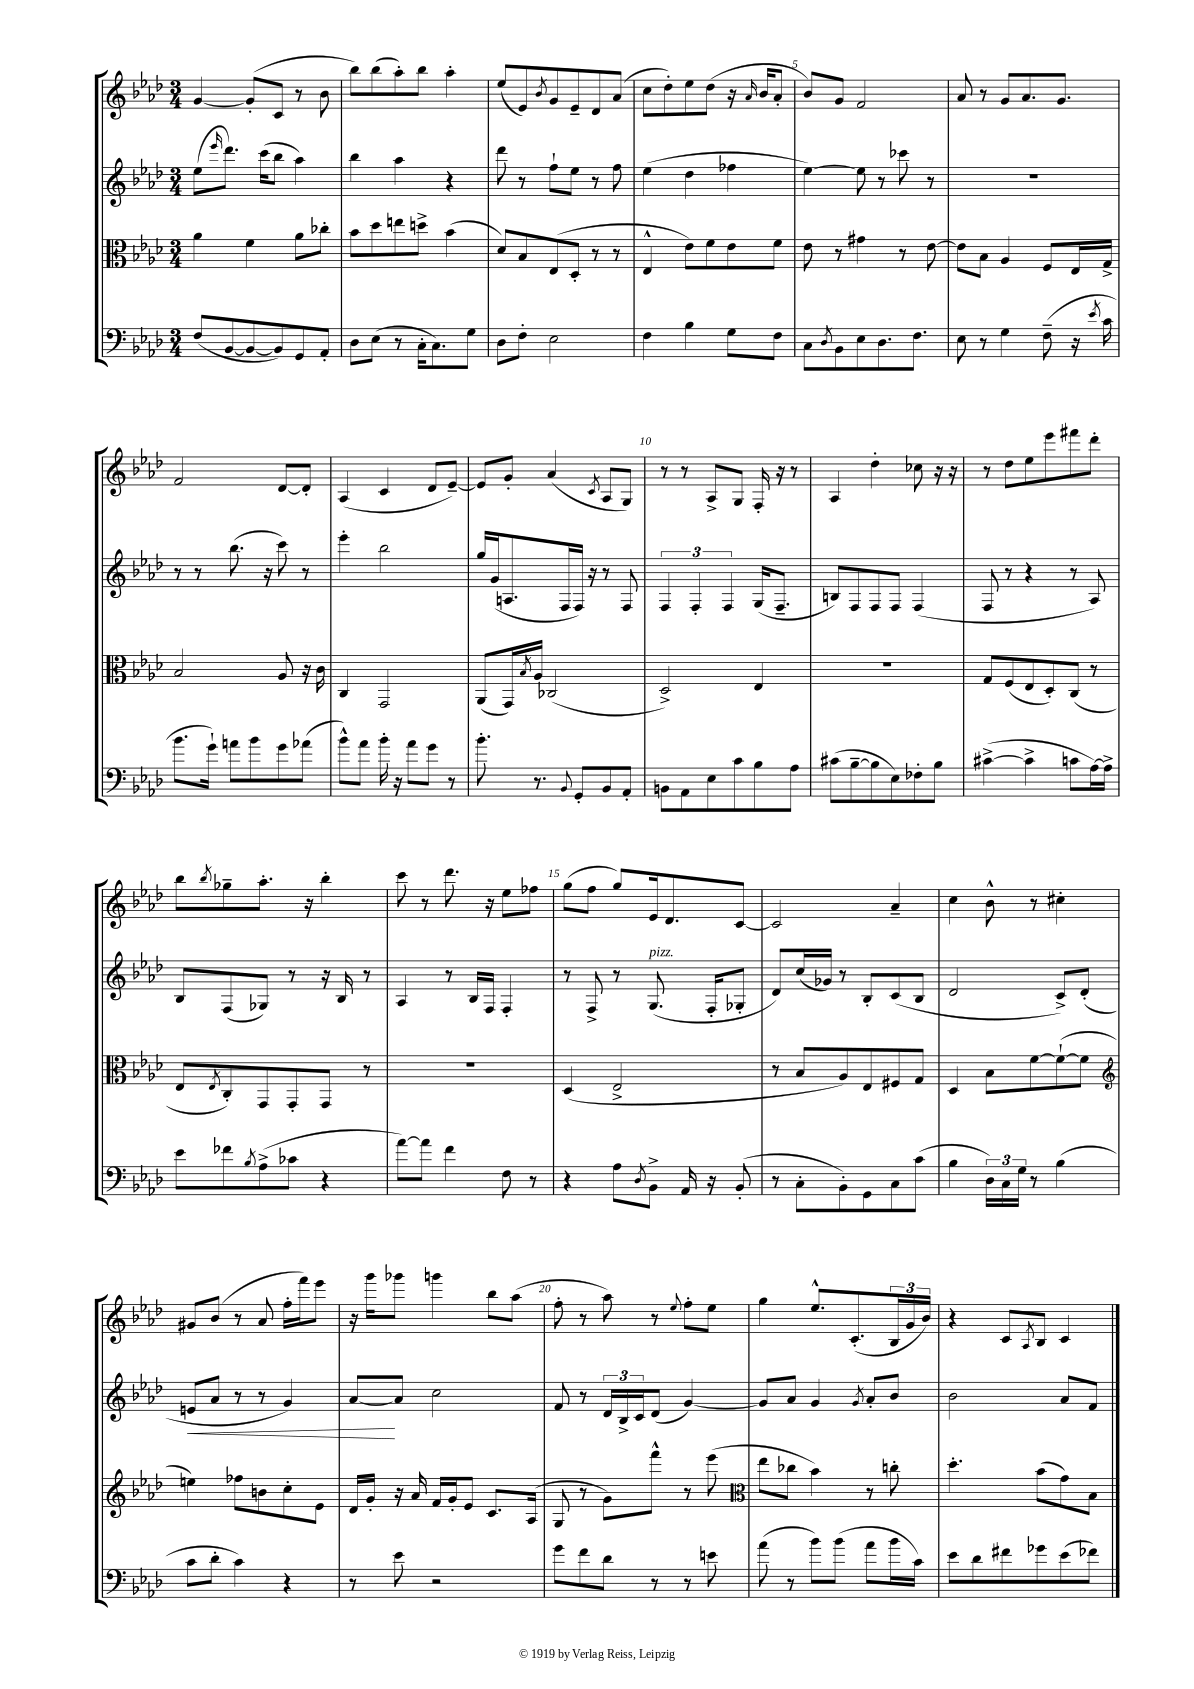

**kern	**kern	**kern	**dynam	**kern
*part4	*part3	*part2	*part2	*part1
*staff4	*staff3	*staff2	*staff2	*staff1
*clefF4	*clefC3	*clefG2	*	*clefG2
*k[b-e-a-d-]	*k[b-e-a-d-]	*k[b-e-a-d-]	*	*k[b-e-a-d-]
*M3/4	*M3/4	*M3/4	*	*M3/4
=1	=1	=1	=1	=1
(8F/L	4a-\	(8ee-\L	.	[4g/
.	.	16qqeee-/	.	.
[8BB-/	.	8.ddd-\J)	.	.
8BB-/_	4f\	.	.	(8g'/L]
.	.	(16ccc\KL	.	.
8BB-/])	.	8bb-\J	.	8c/J
8GG/	8a-\L	4aa-\)	.	8r
8AA-'/J	8cc-X'\J	.	.	8b-\
=2	=2	=2	=2	=2
8D-\L	8b-\L	4bb-\	.	8bb-\L)
(8E-\J	8dd-\	.	.	(8bb-\
8r	8een\	4aa-\	.	8aa-'\)
16C'\KL	8ddn^\J	.	.	8bb-\J
8.C\)	.	.	.	.
.	(4b-\	4r	.	4aa-'\
8G\J	.	.	.	.
=3	=3	=3	=3	=3
8D-\L	8d-/L)	8ddd-\	.	(8ee-/L
8F'\J	8B-/	8r	.	8e-/)
.	.	.	.	8qb-/
2E-\	(8E-/	8ff`\L	.	8g/
.	8D-'/J	8ee-\J	.	8e-~/
.	8r	8r	.	8d-/
.	8r	8ff\	.	(8a-/J
=4	=4	=4	=4	=4
4F\	4E-^^/	(4ee-\	.	8cc\L
.	.	.	.	8dd-'\)
4B-\	8e-\L)	4dd-\	.	8ee-\
.	8f\	.	.	(8dd-\J
8G\L	8e-\	4ff-X\	.	16r
.	.	.	.	16qqa-/
.	.	.	.	16b-/KL
8F\J	8f\J	.	.	8a-'/J
=5	=5	=5	=5	=5
8C\L	8e-\	[4ee-\)	.	8b-/L)
8qD-/	.	.	.	.
8BB-\	8r	.	.	8g/J
8E-\	4g#X\	8ee-\]	.	2f/
8.D-\	.	8r	.	.
.	8r	8ccc-X\	.	.
8.F\J	.	.	.	.
.	[8e-\	8r	.	.
=6	=6	=6	=6	=6
8E-\	8e-\L]	2.r	.	8a-/
8r	8B-\J	.	.	8r
4G\	4A-/	.	.	8g/L
.	.	.	.	8.a-/
(8F~\	8F/L	.	.	.
.	.	.	.	8.g/J
16r	16E-/L	.	.	.
8qe-/	.	.	.	.
16c\	16G^/JJ	.	.	.
!!LO:LB:g=z
=7	=7	=7	=7	=7
8.b-\L	2B-/	8r	.	2f/
.	.	8r	.	.
16g`\Jk)	.	.	.	.
8an\L	.	(8.bb-\	.	.
8b-\	.	.	.	.
.	.	16r	.	.
8g\	8A-/	8ccc\)	.	[8d-/L
(8a-X\J	16r	8r	.	8d-'/J]
.	16c\	.	.	.
=8	=8	=8	=8	=8
8b-^^\L)	4C/	4eee-'\	.	(4A-/
8a-\J	.	.	.	.
16b-'\	2GG/	2bb-\	.	4c/
16r	.	.	.	.
8a-\L	.	.	.	.
8g\J	.	.	.	8d-/L
8r	.	.	.	[8e-~/J)
=9	=9	=9	=9	=9
8.b-'\	(8AA-/L	16gg/LL	.	8e-/L]
.	.	(16g/J	.	.
.	16GG/L)	8.An/	.	8g'/J
.	8qB-/	.	.	.
8.r	16A-/JJ	.	.	.
.	(2C-X/	.	.	(4a-/
.	.	16F/L	.	.
8qqBB-/	.	.	.	.
8GG'/L	.	16F/JJ)	.	.
.	.	16r	.	.
.	.	.	.	8qc/
8BB-/	.	8r	.	8A-/L
8AA-'/J	.	8F/	.	8G/J)
=10	=10	=10	=10	=10
8BBn\L	2D-^/)	6F/	.	8r
8AA-\	.	.	.	8r
.	.	6F'/	.	.
8E-\	.	.	.	8A-^/L
.	.	6F/	.	.
8c\	.	.	.	8G/J
8B-\	4E-/	(16G/KL	.	16F'/
.	.	8.F~/J	.	16r
8A-\J	.	.	.	8r
=11	=11	=11	=11	=11
(8c#X\L	2.r	8Bn/L)	.	4A-/
[8B-~\	.	8F/	.	.
8B-\]	.	8F/	.	4dd-'\
8E-\)	.	8F/J	.	.
8F-X'\	.	(4F/	.	8cc-X\
8B-\J	.	.	.	16r
.	.	.	.	16r
=12	=12	=12	=12	=12
([4c#X^\	8G/L	8F/	.	8r
.	(8F/	8r	.	8dd-\L
4c#^\]	8E-/	4r	.	8ee-\
.	8D-'/)	.	.	8eee-\
8cn\L	(8C/J	8r	.	8fff#X\
[16A-\L)	8r	8A-/)	.	8ddd-'\J
16A-^\JJ]	.	.	.	.
!!LO:LB:g=z
=13	=13	=13	=13	=13
8e-\L	8E-/L	8B-/L	.	8bb-\L
.	8qE-/	.	.	8qbb-/
8f-X\	8C'/)	(8F/	.	8gg-X~\
8qB-/	.	.	.	.
(8A-^\	8GG/	8G-X/J)	.	8.aa-'\J
8c-X\J	8GG'/	8r	.	.
.	.	.	.	16r
4r	8GG/J	16r	.	4bb-'\
.	.	16B-/	.	.
.	8r	8r	.	.
=14	=14	=14	=14	=14
[8a-\L)	2.r	4A-/	.	8ccc\
8a-\J]	.	.	.	8r
4f\	.	8r	.	8.ddd-\
.	.	16B-/LL	.	.
.	.	16F/JJ	.	16r
8F\	.	4F'/	.	8ee-\L
8r	.	.	.	8ff-X\J
=15	=15	=15	=15	=15
4r	(4D-/	8r	.	(8gg\L
.	.	8F^/	.	8ff\J
8A-\L	2E-^/	8r	.	8gg/L)
8qD-/	.	.	.	.
!	!	!LO:TX:a:i:t=pizz.	!	!
8BB-^\J	.	(8.G/	.	16e-/k
.	.	.	.	8.d-/
16AA-/	.	.	.	.
16r	.	16F'/KL	.	.
(8BB-'/	.	8G-X'/J	.	[8c/J
=16	=16	=16	=16	=16
8r	8r	8d-/L)	.	2c/]
8C'\L	8B-/L	(16cc/L	.	.
.	.	16g-X/JJ)	.	.
8BB-'\)	8A-/)	8r	.	.
8GG\	8E-/	8B-'/L	.	.
8C\	8F#X/	(8c/	.	4a-~/
(8c\J	8G/J	8B-/J	.	.
=17	=17	=17	=17	=17
4B-\	4D-/	2d-/	.	4cc\
24D-\LL)	8B-\L	.	.	8b-^^\
24C\	.	.	.	.
24G\JJ	.	.	.	.
8r	[8f\	.	.	8r
(4B-\	(8f`\_	8c^/L)	.	4cc#X'\
.	8f\J]	(8d-'/J	.	.
!!LO:LB:g=z
=18	=18	=18	=18	=18
*	*clefG2	*	*	*
!	!	!	!LO:HP:b	!
8c\L	4een\)	8en/L	<	8g#X/L
8d-'\J	.	8a-/J	.	(8b-/J
4c\)	8ff-X\L	8r	.	8r
.	8bn\	8r	.	8a-/
4r	8cc'\	4g/)	.	16ff'\LL
.	.	.	.	16fff\J)
.	8e-\J	.	.	8eee-\J
=19	=19	=19	=19	=19
8r	16d-/LL	[8a-/L	.	16r
.	16g'/JJ	.	.	16ggg\KL
8e-\	16r	8a-/J]	[	8ggg-X\J
.	16a-/	.	.	.
2r	16f/LL	2cc\	.	4gggn\
.	16g'/J	.	.	.
.	8e-/J	.	.	.
.	8.c/L	.	.	8bb-\L
.	.	.	.	(8aa-\J
.	(16A-/Jk	.	.	.
=20	=20	=20	=20	=20
8g\L	8G/	8f/	.	8ff'\
8f\	8r	8r	.	8r
8d-\J	8g\L)	24d-/LL	.	8aa-\)
.	.	24B-^/	.	.
.	.	24c/J	.	.
8r	8fff^^\J	(8d-/J	.	8r
.	.	.	.	8qqee-/
8r	8r	[4g/)	.	8ff'\L
8en\	(8eee-\	.	.	8ee-\J
=21	=21	=21	=21	=21
*	*clefC3	*	*	*
(8a-\	8ee-\L	8g/L]	.	4gg\
8r	8cc-X\J	8a-/J	.	.
8b-\L)	4b-\)	4g/	.	8.ee-^^/L
(8b-\J	.	.	.	.
.	.	.	.	(8.c'/
.	.	8qg/	.	.
8a-\L	8r	8a-'/L	.	.
16b-\L	8ccn'\	8b-/J	.	24B-/L
.	.	.	.	24g/
16c\JJ)	.	.	.	.
.	.	.	.	24b-/JJ)
=22	=22	=22	=22	=22
8e-\L	4.dd-'\	2b-\	.	4r
8d-\	.	.	.	.
8f#X\	.	.	.	8c/L
.	.	.	.	8qA-/
8g-X\	(8b-\L	.	.	8B-/J
(8e-\	8g\)	8a-/L	.	4c/
8f-X\J)	8B-\J	8f/J	.	.
==	==	==	==	==
*-	*-	*-	*-	*-
